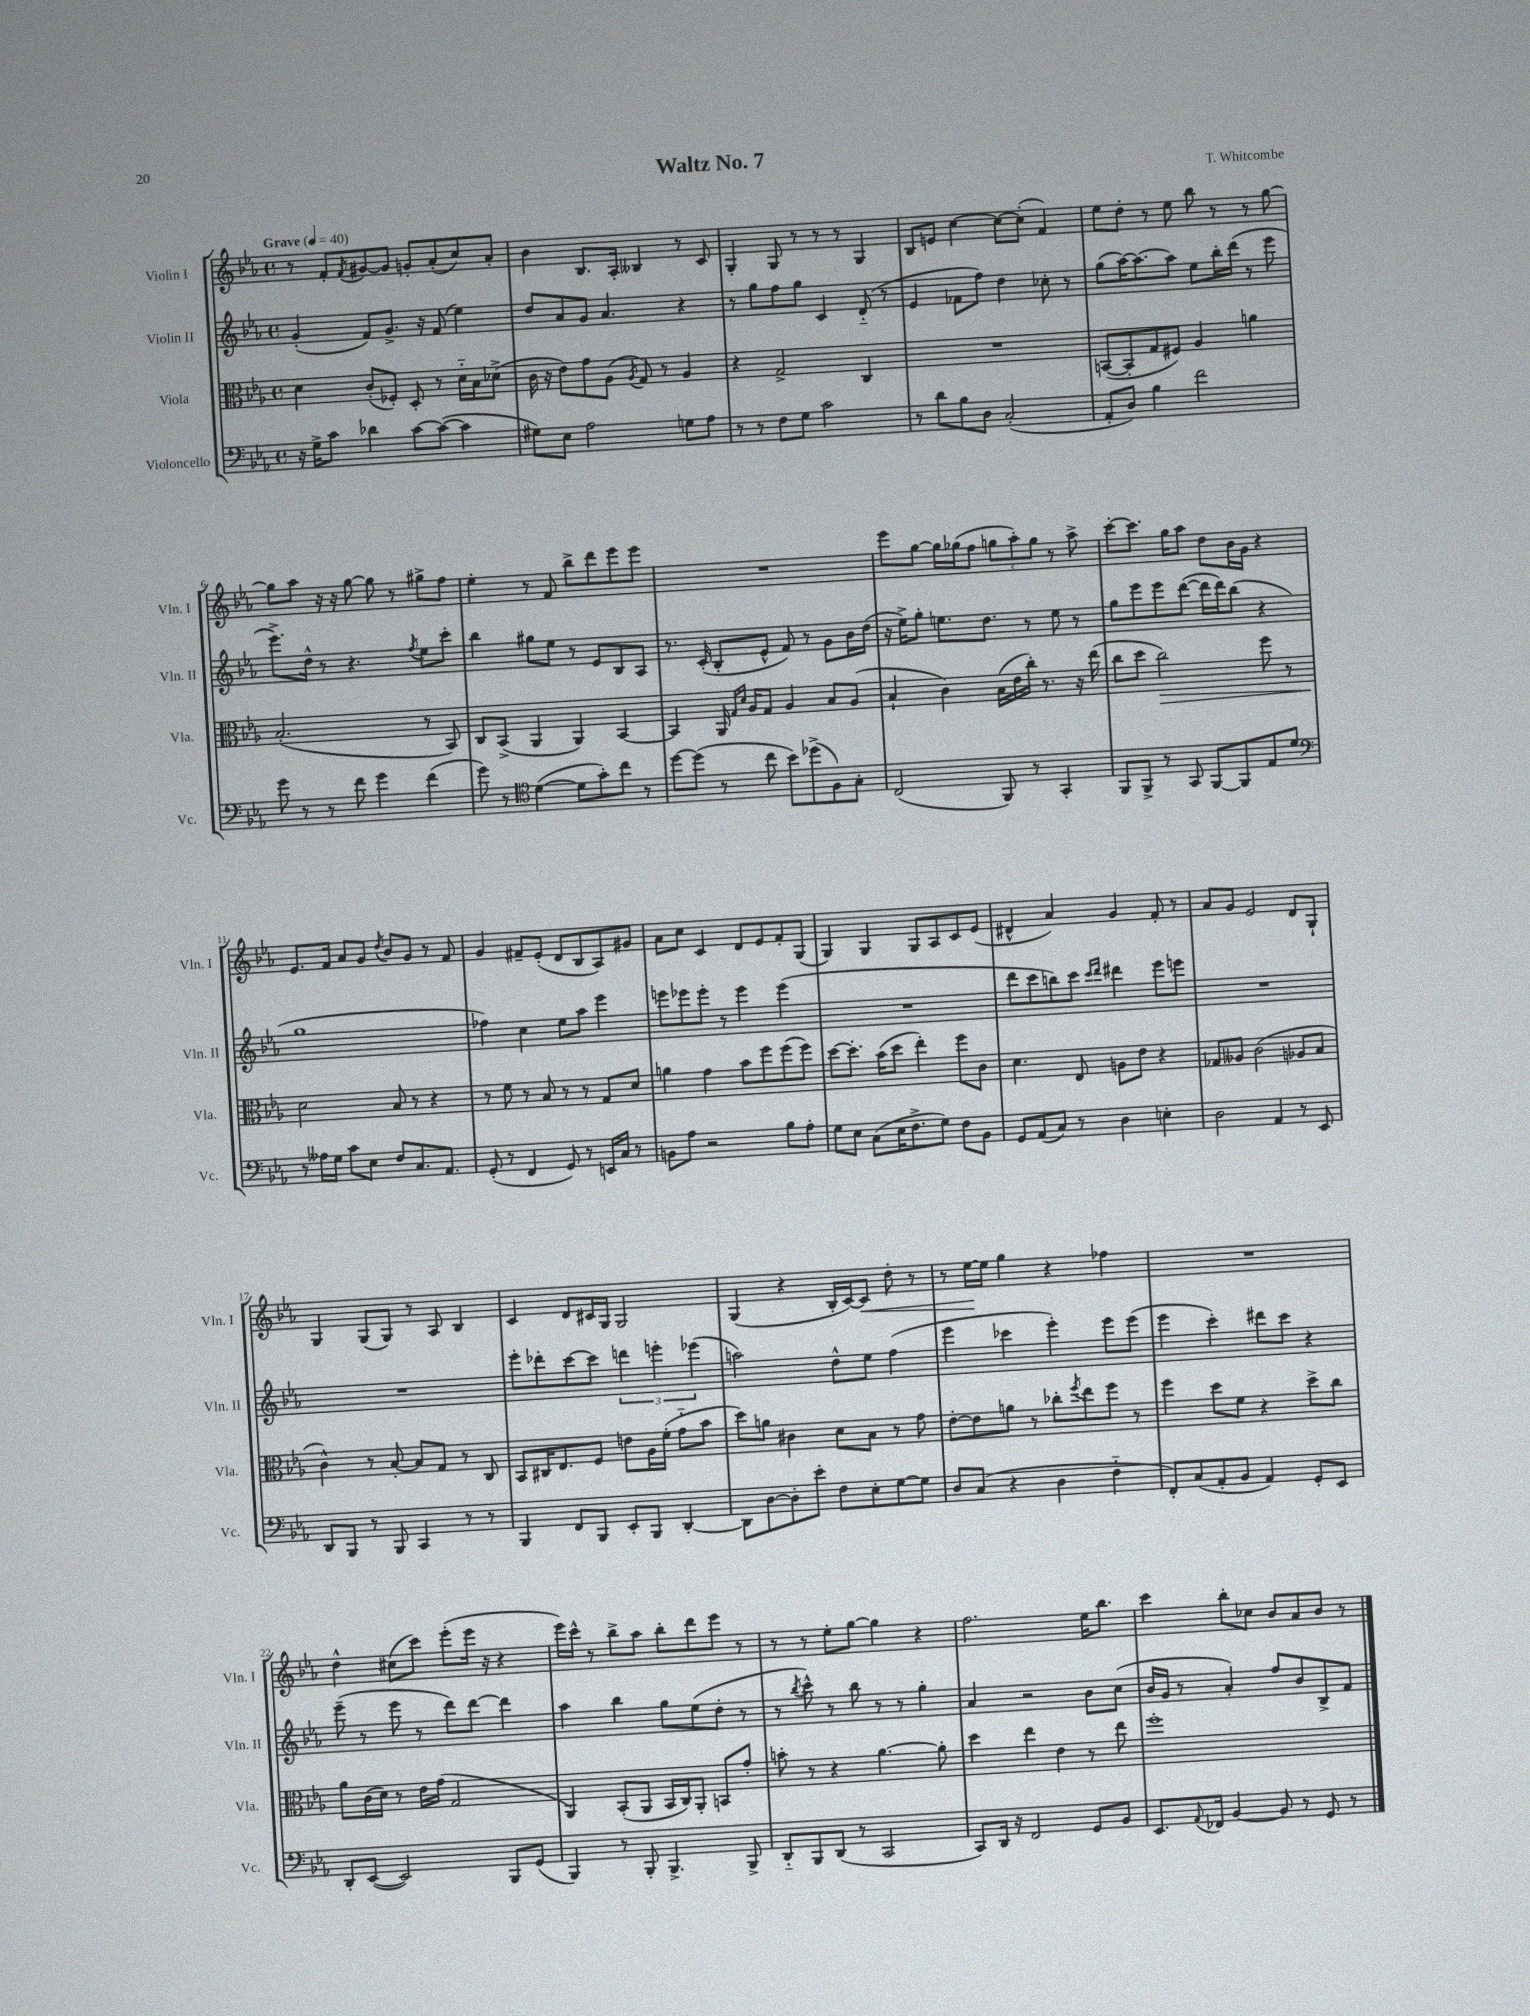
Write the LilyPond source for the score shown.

\header { title = "Waltz No. 7" composer = "T. Whitcombe" }
<<
\new StaffGroup <<
\new Staff = "s0" \with { instrumentName = "Violin I" shortInstrumentName = "Vln. I" } {
    \clef treble \key ees \major \defaultTimeSignature \time 4/4 \tempo "Grave" 4 = 40
    r8 f'8-. \acciaccatura { f'8 } gis'8~ gis'8 g'8-. aes'8-.( c''8) aes'8-. |
    bes'4 bes8. aes16-. beses4 r8 c'8 |
    g4-. g8 r8 r8 r8 g4 |
    bes8 e'8 c''4~ c''8~ c''8-.( f'4) |
    ees''8 d''8-. r8 ees''8 bes''8 r8 r8 g''8~ |
    g''8 aes''8 r16 r16 g''8~ g''8 r8 gis''8-> f''8 |
    ees''4-. r8 f'8 bes''8-> d'''8 ees'''8 ees'''8 |
    R1 |
    ees'''8 g''8~ g''16 ges''16( f''8 \tuplet 3/2 { g''8 aes''8-.) g''8 } r8 aes''8-> |
    c'''8~-. c'''8. g''16 aes''8 d''8 bes'16 g'16 r4 |
    ees'8. f'16 aes'8 g'8 \acciaccatura { d''8 } bes'8 g'8 r8 f'8 |
    g'4 fis'8-- ees'8-.( d'8 bes8 aes8) gis'8 |
    aes'8 c''8 c'4 d'8 ees'8 f'8-. g8( |
    g4) g4 g8 aes8 c'8 ees'8( |
    dis'4-^ aes'4) g'4 f'8-. r8 |
    aes'8 g'8 ees'2 d'8 g8-! |
    g4 g8( g8) r8 aes8 bes4 |
    c'4 d'8 cis'16 g16 g2 |
    g4( r4 bes16-. c'16~) c'8\< d''8-. r8 |
    r8 ees''16~\! ees''16 g''4 r4 fes''4 |
    R1 |
    d''4-^ cis''8( c'''8) ees'''8-.( ees'''16 r16 r4 |
    ees'''16) c'''16-^ r8 bes''8-> aes''8 bes''8-. d'''8 ees'''8 r8 |
    r8 r8 ees''8-. g''8~ g''4 r4 |
    f''2. ees''16 bes''8. |
    c'''4 bes''8-. ces''8 bes'8 aes'8 bes'8 r8 \bar "|." |
}
\new Staff = "s1" \with { instrumentName = "Violin II" shortInstrumentName = "Vln. II" } {
    \clef treble \key ees \major \defaultTimeSignature \time 4/4
    g'4-.( f'8) g'8.-> r16 f'8( ees''4) |
    d''8 aes'8 g'8 aes'4. r4 |
    r8 g''8 f''8 g''8 c'4 d'8-_( r8 |
    ees'4 fes'8 f''8) d''4 ces''8-. r8 |
    g''8( aes''16~) aes''8.~ aes''8 ees''8 bes''16-. d'''16( r8 ees'''8 |
    ees'''8.->) d''16-^ r8 r4. \acciaccatura { f''8 } ees''8 c'''8-. |
    bes''4 gis''8 ees''8 r8 ees'8 bes8 aes8 |
    r8. c'16-.( bes8-. ees'8-^ f'8) r8 g'8 bes'16 d''16( |
    r16 ees''16->) g''8-. e''8. d''8. r8 e''8 r8 |
    g''8 ees'''8 ees'''8 d'''8~( d'''16 d'''16) bes''8( r4 |
    g''1 |
    fes''4) c''4 ees''8 aes''8 ees'''4 |
    e'''8 ees'''8 ees'''8-. r8 ees'''4 ees'''4( |
    R1 |
    d'''8 c'''8 b''8) c'''8 \grace { c'''16 d'''16 } dis'''4 ees'''8 e'''8 |
    R1 |
    R1 |
    ees'''8-. des'''8-. c'''8~ c'''8 \tuplet 3/2 { d'''4 e'''4-. ees'''4( } |
    a''2) d''8-^ ees''8 f''4( |
    ees'''4 ces'''4 ees'''4-.) ees'''8 ees'''8( |
    ees'''4 c'''4-.) dis'''8 c'''8 r4 |
    ees'''8--( r8 ees'''8 r8 d'''8) d'''8~ d'''4 |
    aes''4 bes''4 g''8 ees''8( d''8-. r8 |
    r8 \acciaccatura { bes''8 } c'''8-^) r8 bes''8 r8 r8 g''4-. |
    aes'4 r2 bes'8 c''8( |
    bes'16 g'16 r8 aes'4-.) f''8 bes'8 bes8-> f'8 \bar "|." |
}
\new Staff = "s2" \with { instrumentName = "Viola" shortInstrumentName = "Vla." } {
    \clef alto \key ees \major \defaultTimeSignature \time 4/4
    d'4 c'8-.( fes8-.) d8-. r8 d'16-_ bes16 des'8->( |
    c'16 r16 ees'8) g'8 aes8( \acciaccatura { aes8 } g8) r8 aes4 |
    r4 g2-> c4 |
    R1 |
    b,8~( b,8-. g8 fis8) aes4 a'4 |
    bes2.-.( r8 bes,8) |
    c8 bes,8->( aes,4 aes,4) bes,4~ |
    bes,4 aes,16 \grace { g16 d'16 } aes16 g8 aes4 bes8 aes8( |
    bes4-! c'4) bes16( ees'16 c''16-.) r8. r16 ees''16( |
    c''8 d''8 c''2\>) f''8 r8 |
    d'2\! bes8 r8 r4 |
    r8 f'8 r8 bes8 r8 r8 g8 d'8 |
    a'4 g'4 bes'8 f''8 f''8( f''8) |
    d''8~ d''8.-. bes'16( d''8 ees''4-.) f''8 c'8 |
    d'4. ees8 a8 ees'8 r4 |
    ges8 aeses8 c'2( aes8 bes8 |
    c'4-^) r8 bes8~-. bes8 g8 r8 c8 |
    bes,8 cis16 ees8. f8 e'8 aes16 f'16-.( g'8-_ bes'8 |
    d''8) a'8 cis'4 d'8 bes8 r8 g'8 |
    ees'8~-. ees'8 a'8 r8 ces''8-. \acciaccatura { f''8 } ees''8 f''8 r8 |
    f''4 d''8 f'8 r4 d''8-> c''8 |
    aes'8 c'16( d'16) r8 ees'16 g'16( g2 |
    aes,4) bes,8-.( aes,8 bes,16 c16) aes,8-. b,8 g'8-. |
    b'8-. r8 r4 aes'4.~ aes'8-. |
    d''4 ees''4 ees'4 r8 ees''8 |
    f''1-. \bar "|." |
}
\new Staff = "s3" \with { instrumentName = "Violoncello" shortInstrumentName = "Vc." } {
    \clef bass \key ees \major \defaultTimeSignature \time 4/4
    r16 g16-> c'8 des'4 c'8~ c'8~( c'4 |
    gis8) ees8 aes2 g8 aes8 |
    r8 r8 f8 g8 c'2 |
    r8 d'8 bes8 d8 c2-.( |
    aes,8-. d8) bes4 f'2 |
    g'8 r8 r8 f'8 g'4 f'4( |
    g'8) r8 \clef tenor d'4~( d'8 g'8-.) c''8 r8 |
    d''8~ d''8( r8 c''8 bes'8) des''8->( f8) g8-. |
    c2( f,8) r8 g,4-. |
    f,8 f,8-> r8 g,8 f,8~ f,8 ees8 d'8 |
    \clef bass r8 aeses16 g16 c'8 ees8 f8 c8. aes,8. |
    g,8-.( r8 f,4 g,8) r8 e,16 c16 r8 |
    b,8 aes8 r2 bes8 aes8-. |
    g8 ees8 c8( ees16 f8.-> g8) f8 bes,8 |
    g,8 aes,8( c8) r8 d4 e4-. |
    d2 aes,4 r8 ees,8 |
    d,8 bes,,8 r8 bes,,8 c,4 r8 r8 |
    bes,,4 f,8 bes,,8 ees,8-. bes,,8 d,4~-. |
    d,8 d8~ d8-. ees'8-. f8 ees8-. g8~ g8 |
    d8 c8( r4 d4 f4-_ |
    f,8-.) c8( aes,8-. bes,8 aes,4) g,8-. ees,8 |
    d,8-. ees,8~( ees,2) bes,,8 g,8( |
    bes,,4) r8 bes,,8-. bes,,4.-> bes,,8-> |
    d,8-_ bes,,8 d,8( r8 c,2 |
    c,8) d,16 r16 f,2 g,8 bes,8 |
    ees,8. \appoggiatura { aes,8 } fes,16 bes,4~ bes,8 r8 g,8 r8 \bar "|." |
}
>>
>>
